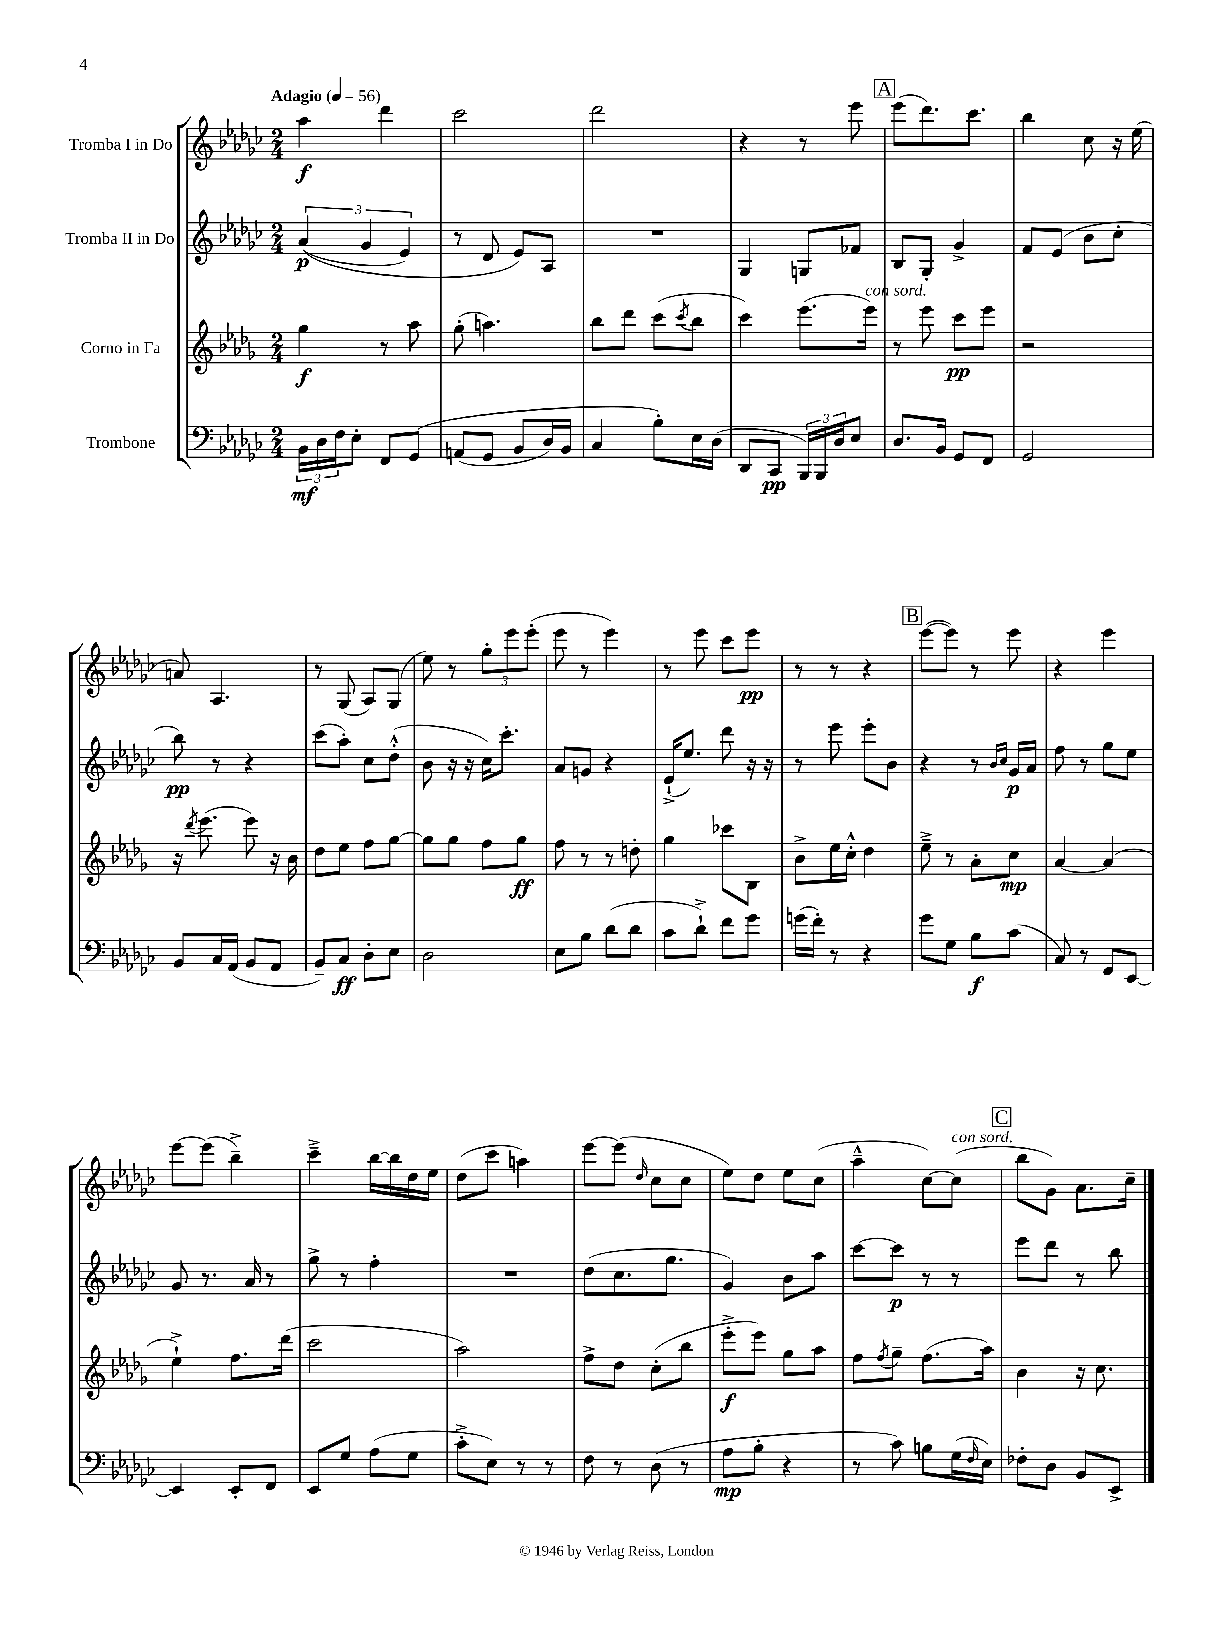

**kern	**dynam	**kern	**dynam	**kern	**dynam	**kern	**dynam
*part4	*part4	*part3	*part3	*part2	*part2	*part1	*part1
*staff4	*staff4	*staff3	*staff3	*staff2	*staff2	*staff1	*staff1
*I"Trombone	*	*I"Corno in Fa	*	*I"Tromba II in Do	*	*I"Tromba I in Do	*
*clefF4	*	*clefG2	*	*clefG2	*	*clefG2	*
*k[b-e-a-d-g-c-]	*	*k[b-e-a-d-g-]	*	*k[b-e-a-d-g-c-]	*	*k[b-e-a-d-g-c-]	*
*M2/4	*	*M2/4	*	*M2/4	*	*M2/4	*
*MM56	*	*MM56	*	*MM56	*	*MM56	*
=1	=1	=1	=1	=1	=1	=1	=1
!	!	!	!	!	!	!LO:TX:a:B:t=Adagio	!
24BB-\LL	mf	4gg-\	f	((6a-/	p	4aa-\	f
24D-\	.	.	.	.	.	.	.
24F\J	.	.	.	.	.	.	.
8E-'\J	.	.	.	.	.	.	.
.	.	.	.	6g-/	.	.	.
8FF/L	.	8r	.	.	.	4ddd-\	.
.	.	.	.	6e-/)	.	.	.
(8GG-/J	.	8aa-\	.	.	.	.	.
=2	=2	=2	=2	=2	=2	=2	=2
(8AAn/L	.	(8gg-'\	.	8r	.	2ccc-\	.
8GG-/J	.	4.aan\)	.	8d-/	.	.	.
8BB-/L	.	.	.	8e-/L)	.	.	.
16D-/L)	.	.	.	8A-/J	.	.	.
16BB-/JJ	.	.	.	.	.	.	.
=3	=3	=3	=3	=3	=3	=3	=3
4C-/	.	8bb-\L	.	2r	.	2ddd-\	.
.	.	8ddd-\J	.	.	.	.	.
8B-'\L)	.	(8ccc\L	.	.	.	.	.
.	.	8qccc/	.	.	.	.	.
16E-\L	.	8bb-\J	.	.	.	.	.
(16D-\JJ	.	.	.	.	.	.	.
=4	=4	=4	=4	=4	=4	=4	=4
8DD-/L	.	4ccc\)	.	4G-/	.	4r	.
8CC-/J	pp	.	.	.	.	.	.
24BBB-/LL)	.	(8.eee-\L	.	8Gn/L	.	8r	.
24BBB-/	.	.	.	.	.	.	.
24D-/J	.	.	.	.	.	.	.
8E-/J	.	.	.	8f-X/J	.	8eee-\	.
!	!	!LO:TX:a:i:t=con sord.	!	!	!	!	!
.	.	16eee-\Jk)	.	.	.	.	.
!!LO:REH:place=s1:t=A
=5	=5	=5	=5	=5	=5	=5	=5
8.D-/L	.	8r	.	8B-/L	.	(8eee-\L	.
.	.	8eee-\	.	8G-'/J	.	8.ddd-\)	.
16BB-/Jk	.	.	.	.	.	.	.
8GG-/L	.	8ccc\L	pp	4g-^/	.	.	.
.	.	.	.	.	.	8.ccc-\J	.
8FF/J	.	8eee-\J	.	.	.	.	.
=6	=6	=6	=6	=6	=6	=6	=6
2GG-/	.	2r	.	8f/L	.	4bb-\	.
.	.	.	.	(8e-/J	.	.	.
.	.	.	.	8b-\L	.	8cc-\	.
.	.	.	.	8cc-'\J	.	16r	.
.	.	.	.	.	.	(16ee-\	.
!!LO:LB:g=z
=7	=7	=7	=7	=7	=7	=7	=7
8BB-/L	.	16r	.	8bb-\)	pp	8an/)	.
.	.	8qddd-/	.	.	.	.	.
.	.	(8.eee-\	.	.	.	.	.
16C-/L	.	.	.	8r	.	4.A-/	.
(16AA-/JJ	.	.	.	.	.	.	.
8BB-/L	.	8eee-\)	.	4r	.	.	.
8AA-/J	.	16r	.	.	.	.	.
.	.	16b-\	.	.	.	.	.
=8	=8	=8	=8	=8	=8	=8	=8
8BB-~/L)	.	8dd-\L	.	(8ccc-\L	.	8r	.
8C-/J	ff	8ee-\J	.	8aa-'\J)	.	(8G-/	.
8D-'\L	.	8ff\L	.	8cc-\L	.	8A-/L)	.
8E-\J	.	[8gg-\J	.	(8dd-'^^\J	.	(8G-/J	.
=9	=9	=9	=9	=9	=9	=9	=9
2D-\	.	8gg-\L]	.	8b-\	.	8ee-\)	.
.	.	8gg-\J	.	16r	.	8r	.
.	.	.	.	16r	.	.	.
.	.	8ff\L	.	16cc-\KL)	.	12gg-'\L	.
.	.	.	.	8.ccc-'\J	.	.	.
.	.	.	.	.	.	12eee-\	.
.	.	8gg-\J	ff	.	.	.	.
.	.	.	.	.	.	(12eee-'\J	.
=10	=10	=10	=10	=10	=10	=10	=10
8E-\L	.	8ff\	.	8a-/L	.	8eee-\	.
8B-\J	.	8r	.	8gn/J	.	8r	.
(8d-\L	.	8r	.	4r	.	4eee-\)	.
8d-\J	.	8ddn'\	.	.	.	.	.
=11	=11	=11	=11	=11	=11	=11	=11
8c-\L	.	4gg-\	.	(16e-`^/KL	.	8r	.
.	.	.	.	8.ee-/J)	.	.	.
8d-`^\J)	.	.	.	.	.	8eee-\	.
8f\L	.	8ccc-X\L	.	8ddd-\	.	8ccc-\L	.
8g-\J	.	8B-\J	.	16r	.	8eee-\J	pp
.	.	.	.	16r	.	.	.
=12	=12	=12	=12	=12	=12	=12	=12
(16gn\LL	.	8b-^\L	.	8r	.	8r	.
16f'\JJ)	.	.	.	.	.	.	.
8r	.	16ee-\L	.	8eee-\	.	8r	.
.	.	16cc'^^\JJ	.	.	.	.	.
4r	.	4dd-\	.	8eee-'\L	.	4r	.
.	.	.	.	8b-\J	.	.	.
!!LO:REH:place=s1:t=B
=13	=13	=13	=13	=13	=13	=13	=13
8g-\L	.	8ee-~^\	.	4r	.	([8eee-\L	.
8G-\J	.	8r	.	.	.	8eee-\J])	.
8B-\L	f	8a-'\L	.	8r	.	8r	.
.	.	.	.	16qqb-/LL	.	.	.
.	.	.	.	16qqcc-/JJ	.	.	.
(8c-\J	.	8cc\J	mp	16g-/LL	p	8eee-\	.
.	.	.	.	16a-/JJ	.	.	.
=14	=14	=14	=14	=14	=14	=14	=14
8C-/)	.	[4a-/	.	8ff\	.	4r	.
8r	.	.	.	8r	.	.	.
8GG-/L	.	(4a-/]	.	8gg-\L	.	4eee-\	.
[8EE-/J	.	.	.	8ee-\J	.	.	.
!!LO:LB:g=z
=15	=15	=15	=15	=15	=15	=15	=15
4EE-/]	.	4ee-`^\)	.	8g-/	.	[8eee-\L	.
.	.	.	.	8.r	.	(8eee-\J]	.
8EE-'/L	.	8.ff\L	.	.	.	4bb-~^\)	.
.	.	.	.	16a-/	.	.	.
8FF/J	.	.	.	8r	.	.	.
.	.	(16ddd-\Jk	.	.	.	.	.
=16	=16	=16	=16	=16	=16	=16	=16
8EE-/L	.	2ccc\	.	8gg-^\	.	4ccc-~^\	.
8G-/J	.	.	.	8r	.	.	.
(8A-\L	.	.	.	4ff'\	.	[16bb-\LL	.
.	.	.	.	.	.	16bb-\]	.
8G-\J	.	.	.	.	.	16dd-\	.
.	.	.	.	.	.	16ee-\JJ	.
=17	=17	=17	=17	=17	=17	=17	=17
8c-'^\L	.	2aa-\)	.	2r	.	(8dd-\L	.
8E-\J)	.	.	.	.	.	8ccc-\J	.
8r	.	.	.	.	.	4aan\)	.
8r	.	.	.	.	.	.	.
=18	=18	=18	=18	=18	=18	=18	=18
8F\	.	8ff^\L	.	(8dd-\L	.	[8eee-\L	.
8r	.	8dd-\J	.	8.cc-\	.	(8eee-\J]	.
.	.	.	.	.	.	16qqdd-/	.
(8D-\	.	(8cc'\L	.	.	.	8cc-\L	.
.	.	.	.	8.gg-\J	.	.	.
8r	.	8bb-\J	.	.	.	8cc-\J	.
=19	=19	=19	=19	=19	=19	=19	=19
8A-\L	mp	8eee-'^\L	f	4g-/)	.	8ee-\L)	.
8B-'\J	.	8eee-\J)	.	.	.	8dd-\J	.
4r	.	8gg-\L	.	8b-\L	.	8ee-\L	.
.	.	8aa-\J	.	8aa-\J	.	(8cc-\J	.
=20	=20	=20	=20	=20	=20	=20	=20
8r	.	8ff\L	.	[8ccc-\L	.	4aa-~^^\	.
.	.	8qff/	.	.	.	.	.
8c-\)	.	8gg-~\J	.	8ccc-\J]	p	.	.
8Bn\L	.	(8.ff\L	.	8r	.	[8cc-\L)	.
!	!	!	!	!	!	!LO:TX:a:i:t=con sord.	!
(16G-\L	.	.	.	8r	.	(8cc-\J]	.
16qqF/	.	.	.	.	.	.	.
16E-\JJ)	.	16aa-\Jk)	.	.	.	.	.
!!LO:REH:place=s1:t=C
=21	=21	=21	=21	=21	=21	=21	=21
8F-X'\L	.	4b-\	.	8eee-\L	.	8bb-\L	.
8D-\J	.	.	.	8ddd-\J	.	8g-\J)	.
8BB-/L	.	16r	.	8r	.	8.a-\L	.
.	.	8.cc\	.	.	.	.	.
8EE-^/J	.	.	.	8bb-\	.	.	.
.	.	.	.	.	.	16cc-~\Jk	.
==	==	==	==	==	==	==	==
*-	*-	*-	*-	*-	*-	*-	*-
